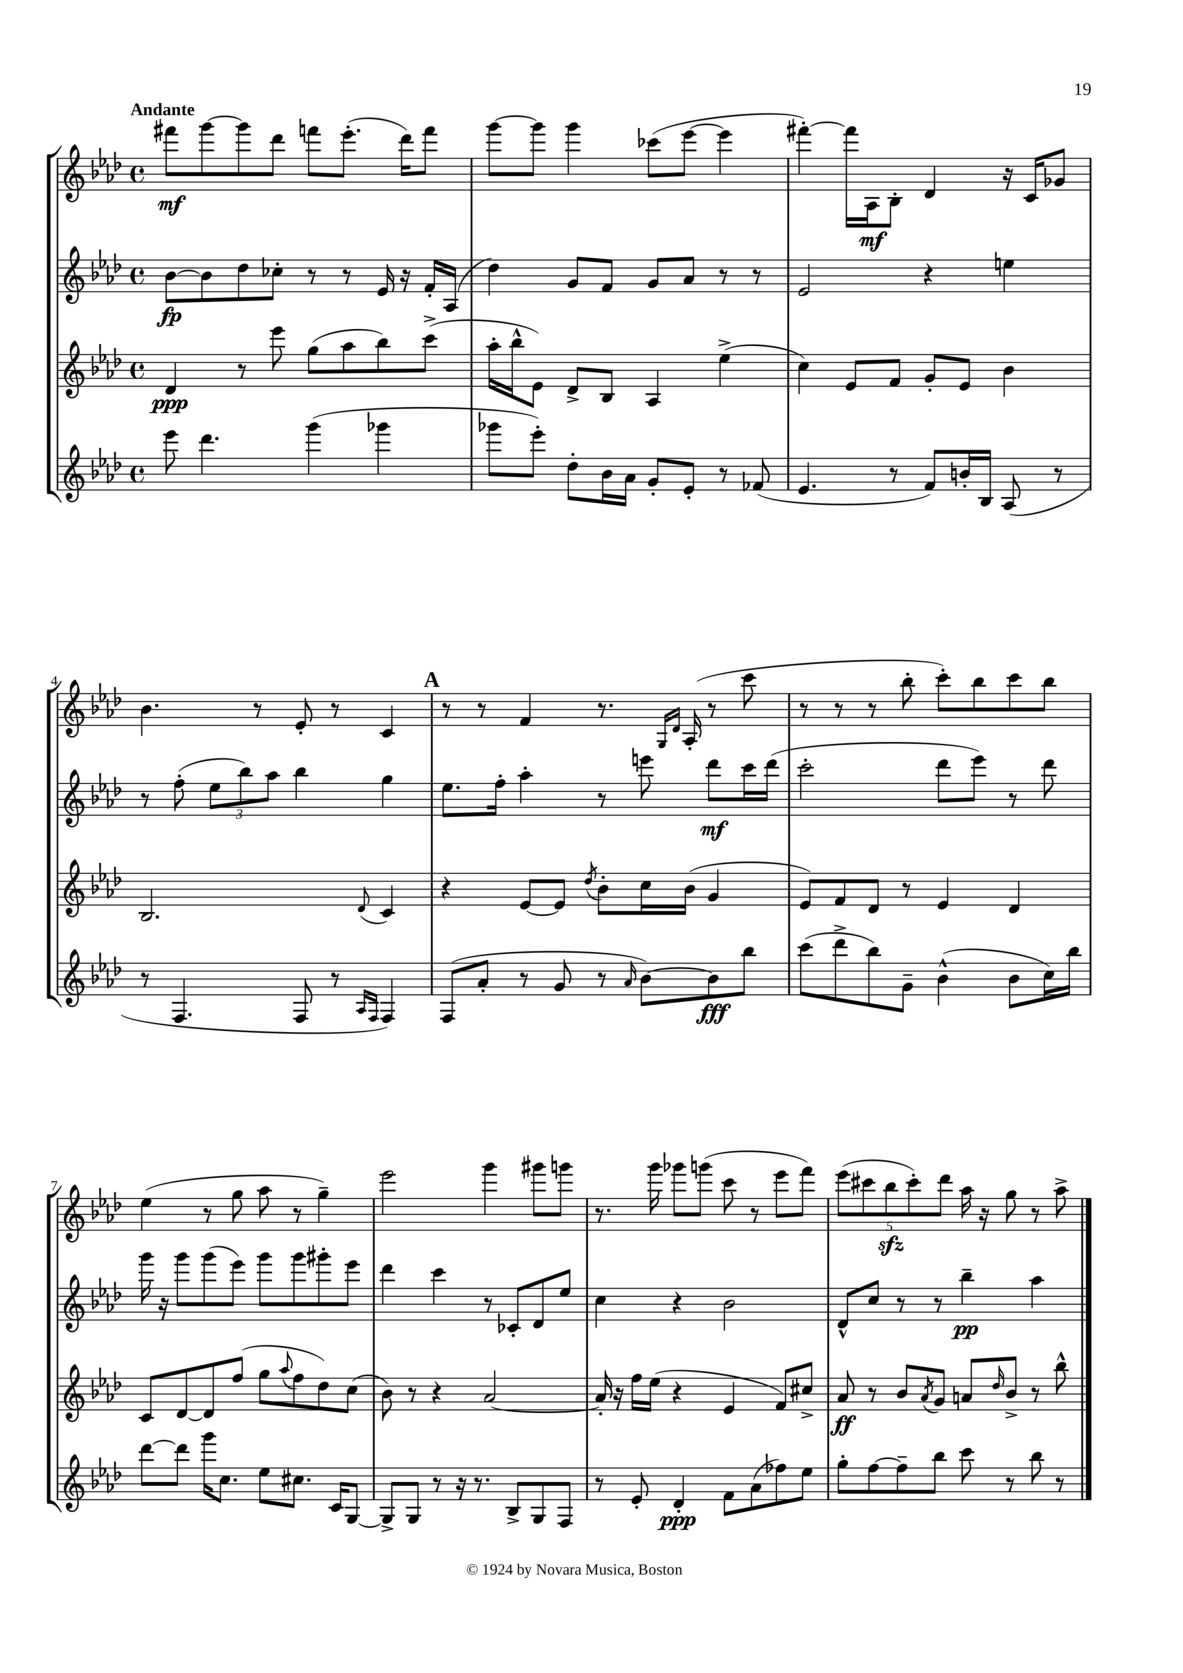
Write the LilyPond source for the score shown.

<<
\new StaffGroup <<
\new Staff = "s0" {
    \clef treble \key aes \major \defaultTimeSignature \time 4/4 \tempo "Andante"
    fis'''8\mf g'''8~ g'''8 des'''8 f'''8 ees'''8.-.( des'''16) f'''8 |
    g'''8~ g'''8 g'''4 ces'''8( ees'''8~ ees'''4 |
    fis'''4~-.) fis'''16 aes16\mf bes8-. des'4 r16 c'16 ges'8 |
    bes'4. r8 ees'8-. r8 c'4 |
    \mark \markup { \bold "A" } r8 r8 f'4 r8. \grace { g16 des'16 } aes16-.( r8 c'''8 |
    r8 r8 r8 bes''8-. c'''8-.) bes''8 c'''8 bes''8 |
    ees''4( r8 g''8 aes''8 r8 g''4--) |
    ees'''2 g'''4 gis'''8 g'''8 |
    r8. g'''16 ges'''8 g'''8( c'''8 r8 ees'''8 f'''8) |
    \tuplet 5/4 { ees'''8( cis'''8 bes''8\sfz cis'''8-.) des'''8 } aes''16 r16 g''8 r8 aes''8-> \bar "|." |
}
\new Staff = "s1" {
    \clef treble \key aes \major \defaultTimeSignature \time 4/4
    bes'8~\fp bes'8 des''8 ces''8-. r8 r8 ees'16 r16 f'16-. aes16( |
    des''4) g'8 f'8 g'8 aes'8 r8 r8 |
    ees'2 r4 e''4 |
    r8 f''8-.( \tuplet 3/2 { ees''8 bes''8) aes''8 } bes''4 g''4 |
    \mark \markup { \bold "A" } ees''8. f''16-. aes''4-. r8 e'''8 des'''8\mf c'''16 des'''16( |
    c'''2-. des'''8 ees'''8) r8 des'''8 |
    g'''16 r16 g'''8 g'''8( ees'''8) g'''8 g'''8 gis'''8-. ees'''8 |
    des'''4 c'''4 r8 ces'8-. des'8 ees''8 |
    c''4 r4 bes'2 |
    des'8-^ c''8 r8 r8 bes''4--\pp aes''4 \bar "|." |
}
\new Staff = "s2" {
    \clef treble \key aes \major \defaultTimeSignature \time 4/4
    des'4\ppp r8 ees'''8 g''8( aes''8 bes''8) c'''8->( |
    aes''16-. bes''16-^ ees'8) des'8-> bes8 aes4 ees''4->( |
    c''4) ees'8 f'8 g'8-. ees'8 bes'4 |
    bes2. \appoggiatura { des'8 } c'4 |
    \mark \markup { \bold "A" } r4 ees'8~ ees'8 \acciaccatura { des''8 } bes'8-. c''16 bes'16( g'4 |
    ees'8) f'8 des'8 r8 ees'4 des'4 |
    c'8 des'8~ des'8 f''8( g''8 \appoggiatura { aes''8 } f''8 des''8) c''8( |
    bes'8) r8 r4 aes'2~ |
    aes'16-. r16 f''16 ees''16( r4 ees'4 f'8) cis''8-> |
    aes'8\ff r8 bes'8 \acciaccatura { aes'8 } g'8 a'8 \grace { des''16 } bes'8-> r8 bes''8-^ \bar "|." |
}
\new Staff = "s3" {
    \clef treble \key aes \major \defaultTimeSignature \time 4/4
    ees'''8 des'''4. g'''4( ges'''4 |
    ges'''8 ees'''8-.) des''8-. bes'16 aes'16 g'8-. ees'8-. r8 fes'8( |
    ees'4. r8 f'8) b'16-. bes16 aes8( r8 |
    r8 f4. f8 r8 \grace { aes16 f16 } f4) |
    \mark \markup { \bold "A" } f8( aes'8-. r8 g'8 r8 \grace { aes'16 } bes'8~) bes'8\fff bes''8 |
    c'''8( des'''8-> bes''8) g'8-- bes'4-^( bes'8 c''16) bes''16 |
    des'''8~ des'''8 g'''16 c''8. ees''8 cis''8. c'16 g8~ |
    g8-> g8 r8 r16 r8. bes8-> g8 f8 |
    r8 ees'8-. des'4-.\ppp f'8 aes'8( fes''8) ees''8 |
    g''8-. f''8~ f''8-- bes''8 c'''8 r8 bes''8 r8 \bar "|." |
}
>>
>>
